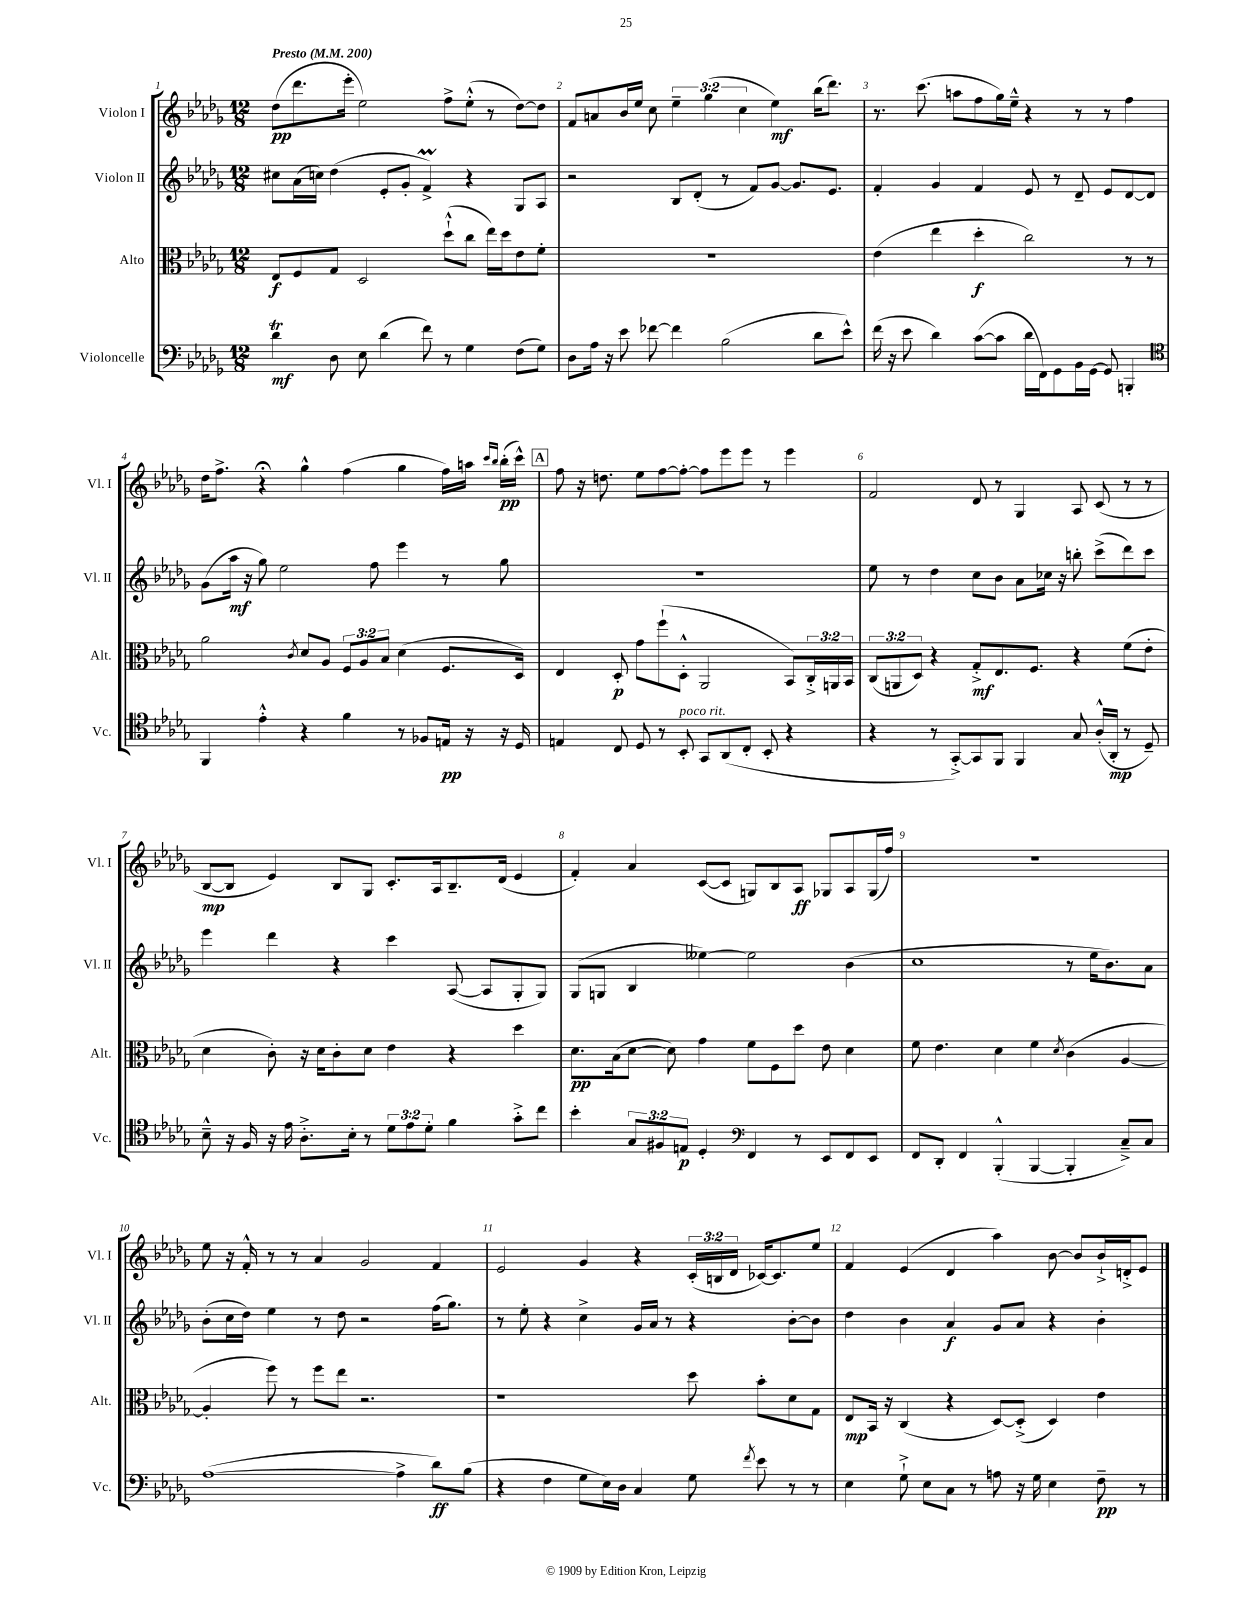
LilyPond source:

<<
\new StaffGroup <<
\new Staff = "s0" \with { instrumentName = "Violon I" shortInstrumentName = "Vl. I" } {
    \clef treble \key des \major \numericTimeSignature \time 12/8 \override Staff.TupletNumber.text = #tuplet-number::calc-fraction-text \tempo "Presto" 4 = 200
    des''8\pp( des'''8. ees'''16-. ees''2) f''8-> ees''8-.-^( r8 des''8~) des''8 |
    f'8 a'8 bes'16 ees''16 c''8 \tuplet 3/2 { ees''4-- ges''4( c''4 } ees''4\mf) bes''16( des'''8.) |
    r8. c'''8.( a''8 f''8 ges''16) ees''16---^ r4 r8 r8 f''4 |
    des''16 f''8.-> r4\fermata ges''4-^ f''4( ges''4 f''16) a''16 \grace { c'''16 bes''16 } bes''16-.\pp( c'''16-^) |
    \mark \markup { \box "A" } f''8 r16 d''8. ees''8 f''8~ f''8~-. f''8 ees'''8 ees'''8 r8 ees'''4 |
    f'2 des'8 r8 ges4 aes8 c'8( r8 r8 |
    bes8~\mp bes8 ees'4) bes8 ges8 c'8.-. aes16 bes8.-- des'16( ees'4 |
    f'4-.) aes'4 c'8~( c'8 g8) bes8 aes8\ff ges8 aes8 ges16( f''16) |
    R1. |
    ees''8 r16 f'16-.-^ r8 r8 aes'4 ges'2 f'4 |
    ees'2 ges'4 r4 \tuplet 3/2 { c'16-.( b16 des'16 } ces'16~) ces'8. ees''8 |
    f'4 ees'4( des'4 aes''4) bes'8~ bes'8 bes'16-!-> d'16-.-> ees'8 \bar "|." |
}
\new Staff = "s1" \with { instrumentName = "Violon II" shortInstrumentName = "Vl. II" } {
    \clef treble \key des \major \numericTimeSignature \time 12/8
    cis''8 aes'16( c''16) des''4( ees'8-. ges'8-. f'4->\prall) r4 ges8 aes8 |
    r2 bes8 des'8-.( r8 f'8) ges'8~ ges'8. ees'8. |
    f'4-. ges'4 f'4 ees'8 r8 des'8-- ees'8 des'8~ des'8 |
    ges'8( aes''16\mf r16 ges''8) ees''2 f''8 ees'''4 r8 ges''8 |
    \mark \markup { \box "A" } R1. |
    ees''8 r8 des''4 c''8 bes'8 aes'8 ces''16 r16 b''8-. c'''8->( des'''8) c'''8 |
    ees'''4 des'''4 r4 c'''4 aes8~( aes8 ges8-. ges8) |
    ges8( g8 bes4 eeses''4~) eeses''2 bes'4( |
    c''1 r8 ees''16 bes'8.) aes'8 |
    bes'8-.( c''16 des''16) ees''4 r8 des''8 r2 f''16( ges''8.) |
    r8 ees''8-. r4 c''4-> ges'16 aes'16 r8 r4 bes'8~-. bes'8 |
    des''4 bes'4 aes'4\f ges'8 aes'8 r4 bes'4-. \bar "|." |
}
\new Staff = "s2" \with { instrumentName = "Alto" shortInstrumentName = "Alt." } {
    \clef alto \key des \major \numericTimeSignature \time 12/8 \override Staff.TupletNumber.text = #tuplet-number::calc-fraction-text
    ees8\f f8 ges8 des2 des''8-!-^( c''8 ees''16) des''16 ees'8 f'8-. |
    R1. |
    ees'4( ees''4 des''4-.\f c''2) r8 r8 |
    aes'2 \acciaccatura { c'8 } des'8 aes8 \tuplet 3/2 { f8 aes8 bes8 } des'4( f8. des16) |
    \mark \markup { \box "A" } ees4 des8-.\p ges'8 f''8-!( des8-.-^ aes,2 bes,8) \tuplet 3/2 { c16-.-> a,16 bes,16 } |
    \tuplet 3/2 { c8( a,8 des8) } r4 ges8-.->\mf ees8. f8. r4 f'8( ees'8-. |
    des'4 c'8-.) r16 des'16 c'8-. des'8 ees'4 r4 des''4 |
    des'8.\pp bes16( des'8~ des'8) ges'4 f'8 f8 des''8 ees'8 des'4 |
    f'8 ees'4. des'4 f'4 \acciaccatura { des'8 } c'4( aes4~ |
    aes4-. f''8) r8 f''8 ees''8 r2. |
    r1 des''8 bes'8-. des'8 ges8 |
    ees8\mp bes,16 r16 c4( r4 des8~) des8-.->( des4) ees'4 \bar "|." |
}
\new Staff = "s3" \with { instrumentName = "Violoncelle" shortInstrumentName = "Vc." } {
    \clef bass \key des \major \numericTimeSignature \time 12/8 \override Staff.TupletNumber.text = #tuplet-number::calc-fraction-text
    des'4\trill\mf des8 ees8 des'4( f'8) r8 ges4 f8( ges8) |
    des8 aes16 r16 ees'8 fes'8~ fes'4 bes2( des'8 ees'8-^) |
    f'16( r16 ees'8 des'4) c'8~( c'8 des'16 f,16) ges,8 bes,16 ges,16~ ges,8 b,,4-. |
    \clef tenor f,4 ees'4-.-^ r4 f'4 r8 fes8 e16\pp r16 r16 des16 |
    \mark \markup { \box "A" } e4 c8 des8 r8 bes,8-.^\markup { \italic "poco rit." } ges,8 aes,8( c8-. bes,8-. r4 |
    r4 r8 ges,8~-.->) ges,8 f,8 f,4 ges8 aes16-.-^( aes,16-.\mp r8 des8--) |
    bes8---^ r16 f16 r16 ees'16 aes8.-.-> bes16-. r8 \tuplet 3/2 { des'8 ees'8 des'8-. } f'4 ges'8-.-> c''8 |
    bes'4-. \tuplet 3/2 { ges8 fis8 e8\p } des4-. \clef bass f,4 r8 ees,8 f,8 ees,8 |
    f,8 des,8-. f,4 bes,,4-.-^( bes,,4~ bes,,4-. c8--->) c8 |
    aes1~( aes4-> des'8\ff) bes8( |
    r4 f4 ges8 ees16) des16 c4 ges8 \acciaccatura { f'8 } ees'8 r8 r8 |
    ees4 ges8-!-> ees8 c8 r8 a8 r16 ges16 ees4 f8--\pp r8 \bar "|." |
}
>>
>>
\layout { \context { \Score \override BarNumber.break-visibility = ##(#f #t #t) barNumberVisibility = #all-bar-numbers-visible } }
